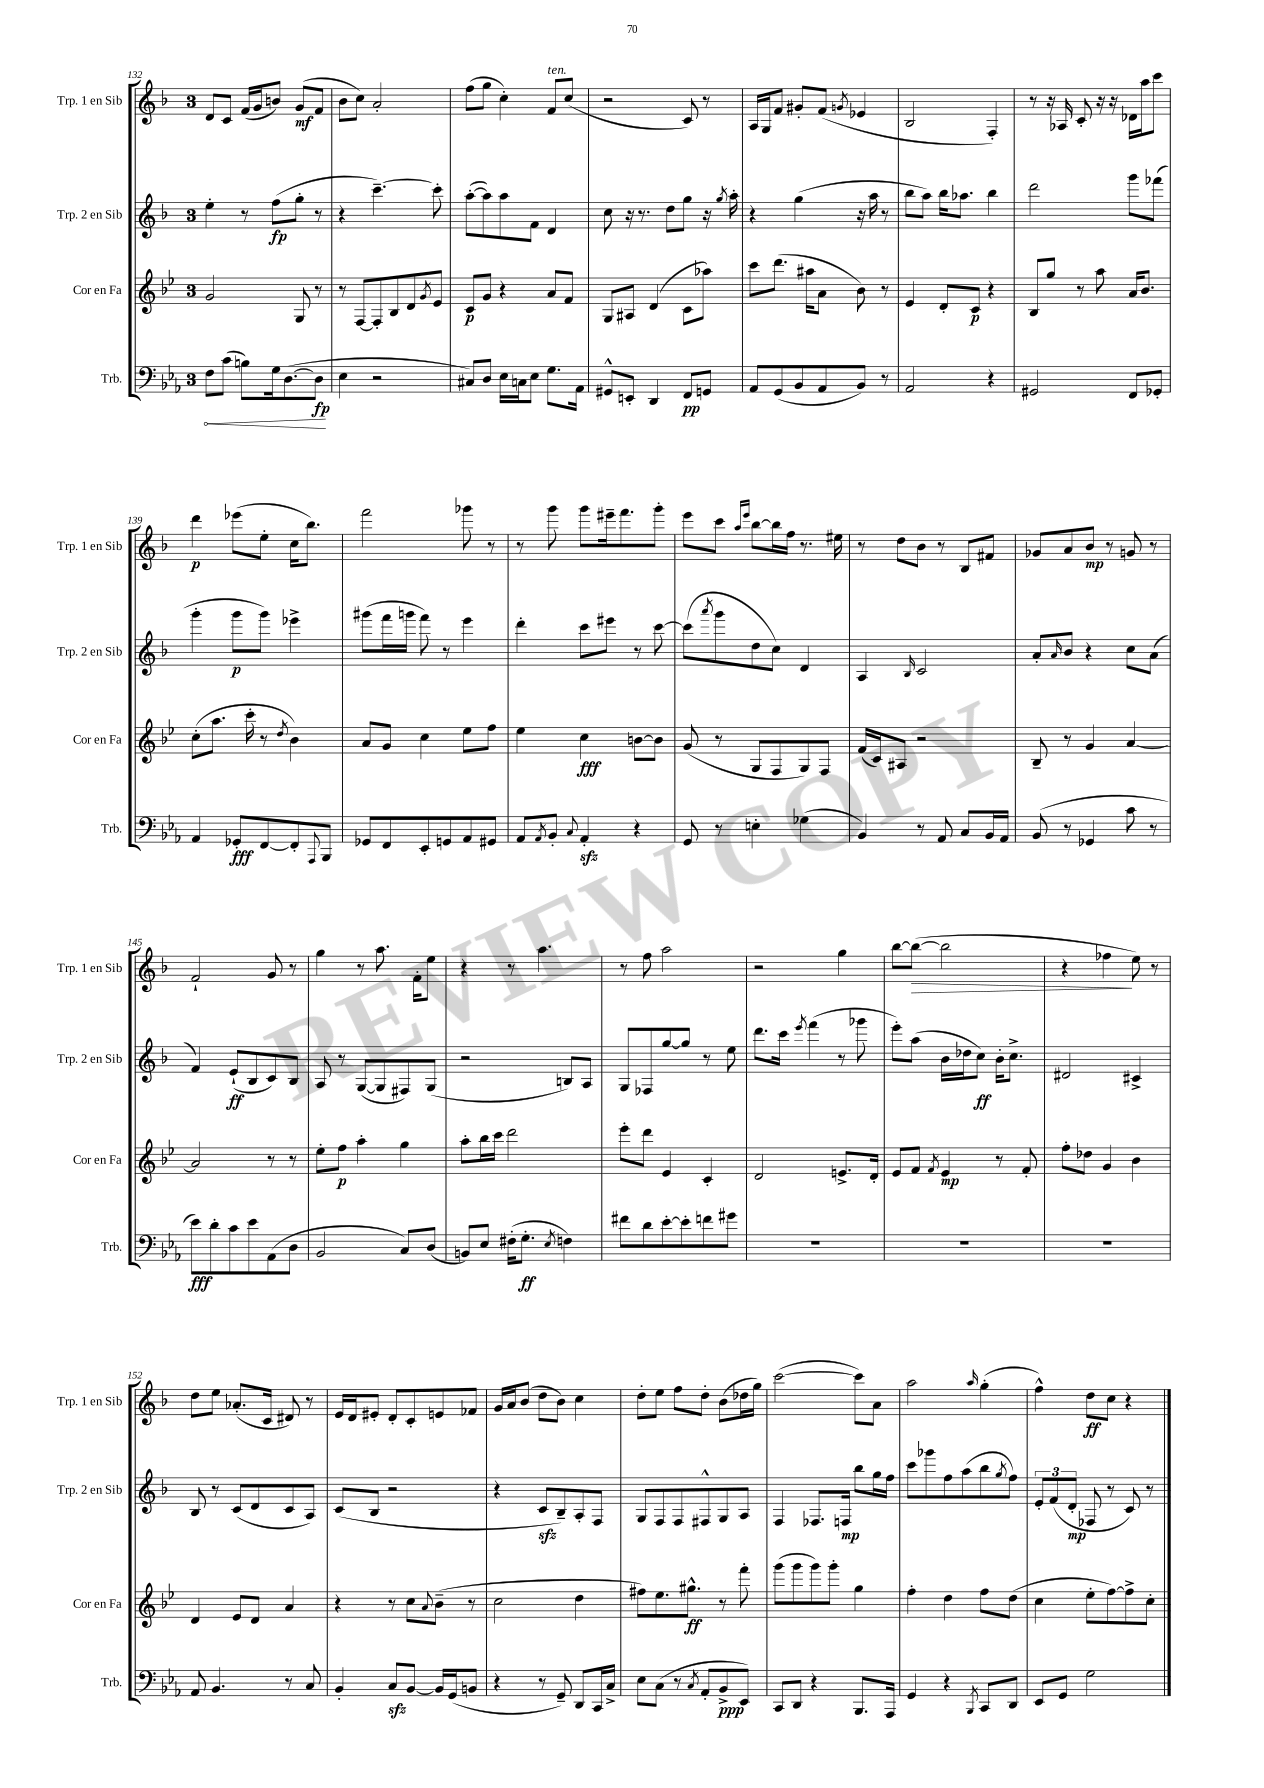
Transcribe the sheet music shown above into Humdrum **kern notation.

**kern	**dynam	**kern	**dynam	**kern	**dynam	**kern	**dynam
*part4	*part4	*part3	*part3	*part2	*part2	*part1	*part1
*staff4	*staff4	*staff3	*staff3	*staff2	*staff2	*staff1	*staff1
*I"Trb.	*	*I"Cor en Fa	*	*I"Trp. 2 en Sib	*	*I"Trp. 1 en Sib	*
*I'Trb.	*	*I'Cor en Fa	*	*I'Trp. 2 en Sib	*	*I'Trp. 1 en Sib	*
*clefF4	*	*clefG2	*	*clefG2	*	*clefG2	*
*k[b-e-a-]	*	*k[b-e-]	*	*k[b-]	*	*k[b-]	*
*M3/4	*	*M3/4	*	*M3/4	*	*M3/4	*
=132	=132	=132	=132	=132	=132	=132	=132
!	!LO:HP:b	!	!	!	!	!	!
8F\L	<	2g/	.	4ee'\	.	8d/L	.
(8c\J	.	.	.	.	.	8c/J	.
8Bn\L)	.	.	.	8r	.	(16f/LL	.
.	.	.	.	.	.	16g/J	.
16G\k	.	.	.	(8ff\L	fp	8bn/J)	.
([8.D\	.	.	.	.	.	.	.
.	.	8G/	.	8gg'\J	.	(8g/L	mf
8D\J]	fp	8r	.	8r	.	8f/J	.
.	[	.	.	.	.	.	.
=133	=133	=133	=133	=133	=133	=133	=133
4E-\	.	8r	.	4r	.	8b-\L	.
.	.	[8F/L	.	.	.	8cc\J)	.
2r	.	8F'/]	.	[4.ccc~\)	.	2a'/	.
.	.	8B-/	.	.	.	.	.
.	.	8d/	.	.	.	.	.
.	.	8qg/	.	.	.	.	.
.	.	8e-/J	.	8ccc'\]	.	.	.
=134	=134	=134	=134	=134	=134	=134	=134
8C#X/L)	.	8c/L	p	([8aa'\L	.	(8ff\L	.
8D/J	.	8g/J	.	8aa\])	.	8gg\J	.
16E-\LL	.	4r	.	8aa\	.	4cc'\)	.
16Cn\J	.	.	.	.	.	.	.
8E-\J	.	.	.	8f\J	.	.	.
!	!	!	!	!	!	!LO:TX:a:i:t=ten.	!
8.G\L	.	8a/L	.	4d/	.	8f/L	.
.	.	8f/J	.	.	.	(8cc/J	.
16AA-\Jk	.	.	.	.	.	.	.
=135	=135	=135	=135	=135	=135	=135	=135
8GG#X^^/L	.	8G/L	.	8cc\	.	2r	.
8EEn'/J	.	8A#X/J	.	16r	.	.	.
.	.	.	.	8.r	.	.	.
4DD/	.	(4d/	.	.	.	.	.
.	.	.	.	8dd\L	.	.	.
8FF/L	pp	8c\L	.	8gg\J	.	8c/)	.
8GGn/J	.	8aa-X\J)	.	16r	.	8r	.
.	.	.	.	8qgg/	.	.	.
.	.	.	.	16aa'\	.	.	.
=136	=136	=136	=136	=136	=136	=136	=136
8AA-/L	.	8ccc\L	.	4r	.	16A/LL	.
.	.	.	.	.	.	16G/J	.
(8GG/	.	(8.ddd\J	.	.	.	8f/J	.
8BB-/	.	.	.	(4gg\	.	8g#X'/L	.
.	.	16aa#X\KL	.	.	.	.	.
8AA-/	.	8a\J	.	.	.	(8f/J	.
.	.	.	.	.	.	8qgn/	.
8BB-/J)	.	8b-\)	.	16r	.	4e-X/	.
.	.	.	.	16aa\	.	.	.
8r	.	8r	.	8r	.	.	.
=137	=137	=137	=137	=137	=137	=137	=137
2AA-/	.	4e-/	.	8bb-\L	.	2B-/	.
.	.	.	.	8aa\J)	.	.	.
.	.	8d'/L	.	16bb-\KL	.	.	.
.	.	.	.	8.aa-X\J	.	.	.
.	.	8c/J	p	.	.	.	.
4r	.	4r	.	4bb-\	.	4F'/)	.
=138	=138	=138	=138	=138	=138	=138	=138
2GG#X/	.	8B-/L	.	2ddd\	.	8r	.
.	.	8gg/J	.	.	.	16r	.
.	.	.	.	.	.	16A-X/	.
.	.	8r	.	.	.	8c'/	.
.	.	8aa\	.	.	.	16r	.
.	.	.	.	.	.	16r	.
8FF/L	.	16a/KL	.	8ggg\L	.	16d-X\LL	.
.	.	8.b-/J	.	.	.	16aa\J	.
8GG-X'/J	.	.	.	(8fff-X\J	.	8ccc\J	.
!!LO:LB:g=z
=139	=139	=139	=139	=139	=139	=139	=139
4AA-/	.	(8cc'\L	.	4ggg'\	.	4ddd\	p
.	.	8.aa\J	.	.	.	.	.
8GG-X'/L	fff	.	.	8ggg\L	p	(8eee-X\L	.
.	.	16ccc'\	.	.	.	.	.
[8FF/	.	8r	.	8ggg\J)	.	8ee'\J	.
.	.	8qdd/	.	.	.	.	.
8FF'/]	.	4b-\)	.	4eee-X^\	.	16cc\KL	.
.	.	.	.	.	.	8.bb-\J)	.
8qqAAA-/	.	.	.	.	.	.	.
8BBB-/J	.	.	.	.	.	.	.
=140	=140	=140	=140	=140	=140	=140	=140
8GG-X/L	.	8a/L	.	(8ggg#X\L	.	2fff\	.
8FF/	.	8g/J	.	16fff\L	.	.	.
.	.	.	.	16gggn\JJ	.	.	.
8EE-'/	.	4cc\	.	8fff\)	.	.	.
8GGn/	.	.	.	8r	.	.	.
8AA-/	.	8ee-\L	.	4eee\	.	8ggg-X\	.
8GG#X/J	.	8ff\J	.	.	.	8r	.
=141	=141	=141	=141	=141	=141	=141	=141
8AA-/L	.	4ee-\	.	4ddd'\	.	8r	.
8qAA-/	.	.	.	.	.	.	.
8BB-'/J	.	.	.	.	.	8ggg\	.
8qqC/	.	.	.	.	.	.	.
4AA-zz'/	.	4cc\	fff	8ccc\L	.	8ggg\L	.
.	.	.	.	8eee#X\J	.	16eee#X~\k	.
.	.	.	.	.	.	8.fff\	.
4r	.	[8bn\L	.	8r	.	.	.
.	.	8b\J]	.	[8ccc\	.	8ggg'\J	.
=142	=142	=142	=142	=142	=142	=142	=142
8GG/	.	(8g/	.	(8ccc\L]	.	8eee\L	.
.	.	.	.	8qaaa/	.	.	.
8r	.	8r	.	8ggg\	.	8ccc\J	.
.	.	.	.	.	.	16qqaa/LL	.
.	.	.	.	.	.	16qqeee/JJ	.
4En'\	.	8G/L	.	8dd\	.	[8bb-\L	.
.	.	8F/	.	8cc\J)	.	16bb-\L]	.
.	.	.	.	.	.	16ff\JJ	.
(4G-X\	.	8G/)	.	4d/	.	8.r	.
.	.	8F/J	.	.	.	.	.
.	.	.	.	.	.	16ee#X\	.
=143	=143	=143	=143	=143	=143	=143	=143
4BB-/)	.	(16f/LL	.	4A/	.	8r	.
.	.	16c/J)	.	.	.	.	.
.	.	8A#X/J	.	.	.	8dd\L	.
.	.	.	.	16qqB-/	.	.	.
8r	.	2r	.	2c/	.	8b-\J	.
8AA-/	.	.	.	.	.	8r	.
8C/L	.	.	.	.	.	8B-/L	.
16BB-/L	.	.	.	.	.	8f#X/J	.
16AA-/JJ	.	.	.	.	.	.	.
=144	=144	=144	=144	=144	=144	=144	=144
(8BB-/	.	8B-~/	.	8a'/L	.	8g-X/L	.
.	.	.	.	16qqa/	.	.	.
8r	.	8r	.	8b-/J	.	8a/	.
4GG-X/	.	4g/	.	4r	.	8b-/J	mp
.	.	.	.	.	.	8r	.
8c\	.	[4a/	.	8cc\L	.	8gn/	.
8r	.	.	.	(8a\J	.	8r	.
!!LO:LB:g=z
=145	=145	=145	=145	=145	=145	=145	=145
8e-\L)	fff	2a/]	.	4f/)	.	2f`/	.
8d'\	.	.	.	.	.	.	.
8c\	.	.	.	(8e`/L	ff	.	.
8e-\	.	.	.	8B-/	.	.	.
(8AA-\	.	8r	.	8c/)	.	8g/	.
8D\J	.	8r	.	8B-/J	.	8r	.
=146	=146	=146	=146	=146	=146	=146	=146
2BB-/	.	8ee-'\L	.	8A/	.	4gg\	.
.	.	8ff\J	p	8r	.	.	.
.	.	4aa'\	.	([8G/L	.	8r	.
.	.	.	.	8G/]	.	8.aa\	.
8C/L)	.	4gg\	.	8F#X/)	.	.	.
.	.	.	.	.	.	16f'\KL	.
(8D/J	.	.	.	(8G/J	.	8ee\J	.
=147	=147	=147	=147	=147	=147	=147	=147
8BBn/L)	.	8aa'\L	.	2r	.	4r	.
8E-/J	.	16bb-\L	.	.	.	.	.
.	.	16ccc\JJ	.	.	.	.	.
(16F#X'\KL	.	2ddd\	.	.	.	8r	.
8.G'\J	ff	.	.	.	.	.	.
.	.	.	.	.	.	4.aa\	.
8qE-/	.	.	.	.	.	.	.
4Fn\)	.	.	.	8Bn/L)	.	.	.
.	.	.	.	8A/J	.	.	.
=148	=148	=148	=148	=148	=148	=148	=148
8f#X\L	.	8eee-'\L	.	8G/L	.	8r	.
8d\	.	8ddd\J	.	8F-X/	.	8ff\	.
[8e-'\	.	4e-/	.	[8gg/	.	2aa\	.
8e-'\]	.	.	.	8gg/J]	.	.	.
8fn\	.	4c'/	.	8r	.	.	.
8g#X\J	.	.	.	8ee\	.	.	.
=149	=149	=149	=149	=149	=149	=149	=149
2.r	.	2d/	.	8.ddd\L	.	2r	.
.	.	.	.	16ccc\Jk	.	.	.
.	.	.	.	8qeee/	.	.	.
.	.	.	.	(4fff\	.	.	.
.	.	8.en^/L	.	8r	.	4gg\	.
.	.	.	.	8ggg-X\	.	.	.
.	.	16d'/Jk	.	.	.	.	.
=150	=150	=150	=150	=150	=150	=150	=150
2.r	.	8e-/L	.	8eee'\L)	.	[8bb-\L	.
!	!	!	!	!	!	!	!LO:HP:b
.	.	8f/J	.	(8aa\J	.	(8bb-\J_	>
.	.	8qf/	.	.	.	.	.
.	.	4e-/	mp	16b-\LL	.	2bb-\]	.
.	.	.	.	16dd-X\J	.	.	.
.	.	.	.	8cc\J)	ff	.	.
.	.	8r	.	16b-'\KL	.	.	.
.	.	.	.	8.cc^\J	.	.	.
.	.	8f'/	.	.	.	.	.
=151	=151	=151	=151	=151	=151	=151	=151
2.r	.	8ff'\L	.	2d#X/	.	4r	.
.	.	8dd-X\J	.	.	.	.	.
.	.	4g/	.	.	.	4ff-X\	.
.	.	4b-\	.	4c#X^/	.	8ee\)	]
.	.	.	.	.	.	8r	.
!!LO:LB:g=z
=152	=152	=152	=152	=152	=152	=152	=152
8AA-/	.	4d/	.	8B-/	.	8dd\L	.
4.BB-/	.	.	.	8r	.	8ee\J	.
.	.	8e-/L	.	(8c/L	.	(8.a-X'/L	.
.	.	8d/J	.	8d/	.	.	.
.	.	.	.	.	.	16c/Jk	.
8r	.	4a/	.	8c/	.	8d#X/)	.
8C/	.	.	.	8A/J)	.	8r	.
=153	=153	=153	=153	=153	=153	=153	=153
4BB-'/	.	4r	.	(8c/L	.	16e/LL	.
.	.	.	.	.	.	16d/J	.
.	.	.	.	8B-/J	.	8e#X'/J	.
8Czz/L	.	8r	.	2r	.	8d'/L	.
[8BB-/J	.	8cc\L	.	.	.	8c'/	.
.	.	8qqa/	.	.	.	.	.
16BB-/LL]	.	(8b-~\J	.	.	.	8en/	.
(16GG/J	.	.	.	.	.	.	.
8BBn/J	.	8r	.	.	.	8f-X/J	.
=154	=154	=154	=154	=154	=154	=154	=154
4r	.	2cc\	.	4r	.	16g/LL	.
.	.	.	.	.	.	16a/J	.
.	.	.	.	.	.	(8b-/J	.
8r	.	.	.	8czz/L	.	8dd\L	.
8GG~/)	.	.	.	8B-~/)	.	8b-\J)	.
8DD/L	.	4dd\	.	8A'/	.	4cc\	.
16CC/L	.	.	.	8F/J	.	.	.
16C^/JJ	.	.	.	.	.	.	.
=155	=155	=155	=155	=155	=155	=155	=155
8E-\L	.	8ff#X\L)	.	8G/L	.	8dd'\L	.
(8C\J	.	8.ee-\	.	8F/	.	8ee\J	.
8r	.	.	.	8F/	.	8ff\L	.
.	.	8.gg#X^^\J	ff	.	.	.	.
8qC/	.	.	.	.	.	.	.
8AA-'/L	.	.	.	8F#X^^/	.	8dd'\J	.
8BB-^/	ppp	8r	.	8G/	.	(8b-\L	.
8EE-/J)	.	8fff'\	.	8A/J	.	16dd-X\L	.
.	.	.	.	.	.	16gg\JJ)	.
=156	=156	=156	=156	=156	=156	=156	=156
8CC/L	.	(8ggg\L	.	4F/	.	([2ccc\	.
8DD/J	.	8ggg\	.	.	.	.	.
4r	.	8ggg\)	.	8.F-X/L	.	.	.
.	.	8ggg'\J	.	.	.	.	.
.	.	.	.	16Fn/Jk	mp	.	.
8.BBB-/L	.	4gg\	.	8bb-\L	.	8ccc\L])	.
.	.	.	.	16gg\L	.	8a\J	.
16AAA-/Jk	.	.	.	16ff\JJ	.	.	.
=157	=157	=157	=157	=157	=157	=157	=157
4GG/	.	4ff'\	.	8ccc\L	.	2aa\	.
.	.	.	.	8ggg-X\	.	.	.
4r	.	4dd\	.	8ff\	.	.	.
.	.	.	.	(8aa\	.	.	.
8qBBB-/	.	.	.	.	.	16qqaa/	.
8CC/L	.	8ff\L	.	8bb-\	.	(4gg'\	.
.	.	.	.	8qgg/	.	.	.
8DD/J	.	(8dd\J	.	8ff\J)	.	.	.
=158	=158	=158	=158	=158	=158	=158	=158
8EE-/L	.	4cc\	.	12e'/L	.	4ff^^\)	.
.	.	.	.	(12f/	.	.	.
8GG/J	.	.	.	.	.	.	.
.	.	.	.	12d'/J	mp	.	.
2G\	.	8ee-'\L	.	8F-X/	.	8dd\L	ff
.	.	[8ff\)	.	8r	.	8cc\J	.
.	.	8ff^\]	.	8c/)	.	4r	.
.	.	8cc'\J	.	8r	.	.	.
==	==	==	==	==	==	==	==
*-	*-	*-	*-	*-	*-	*-	*-
